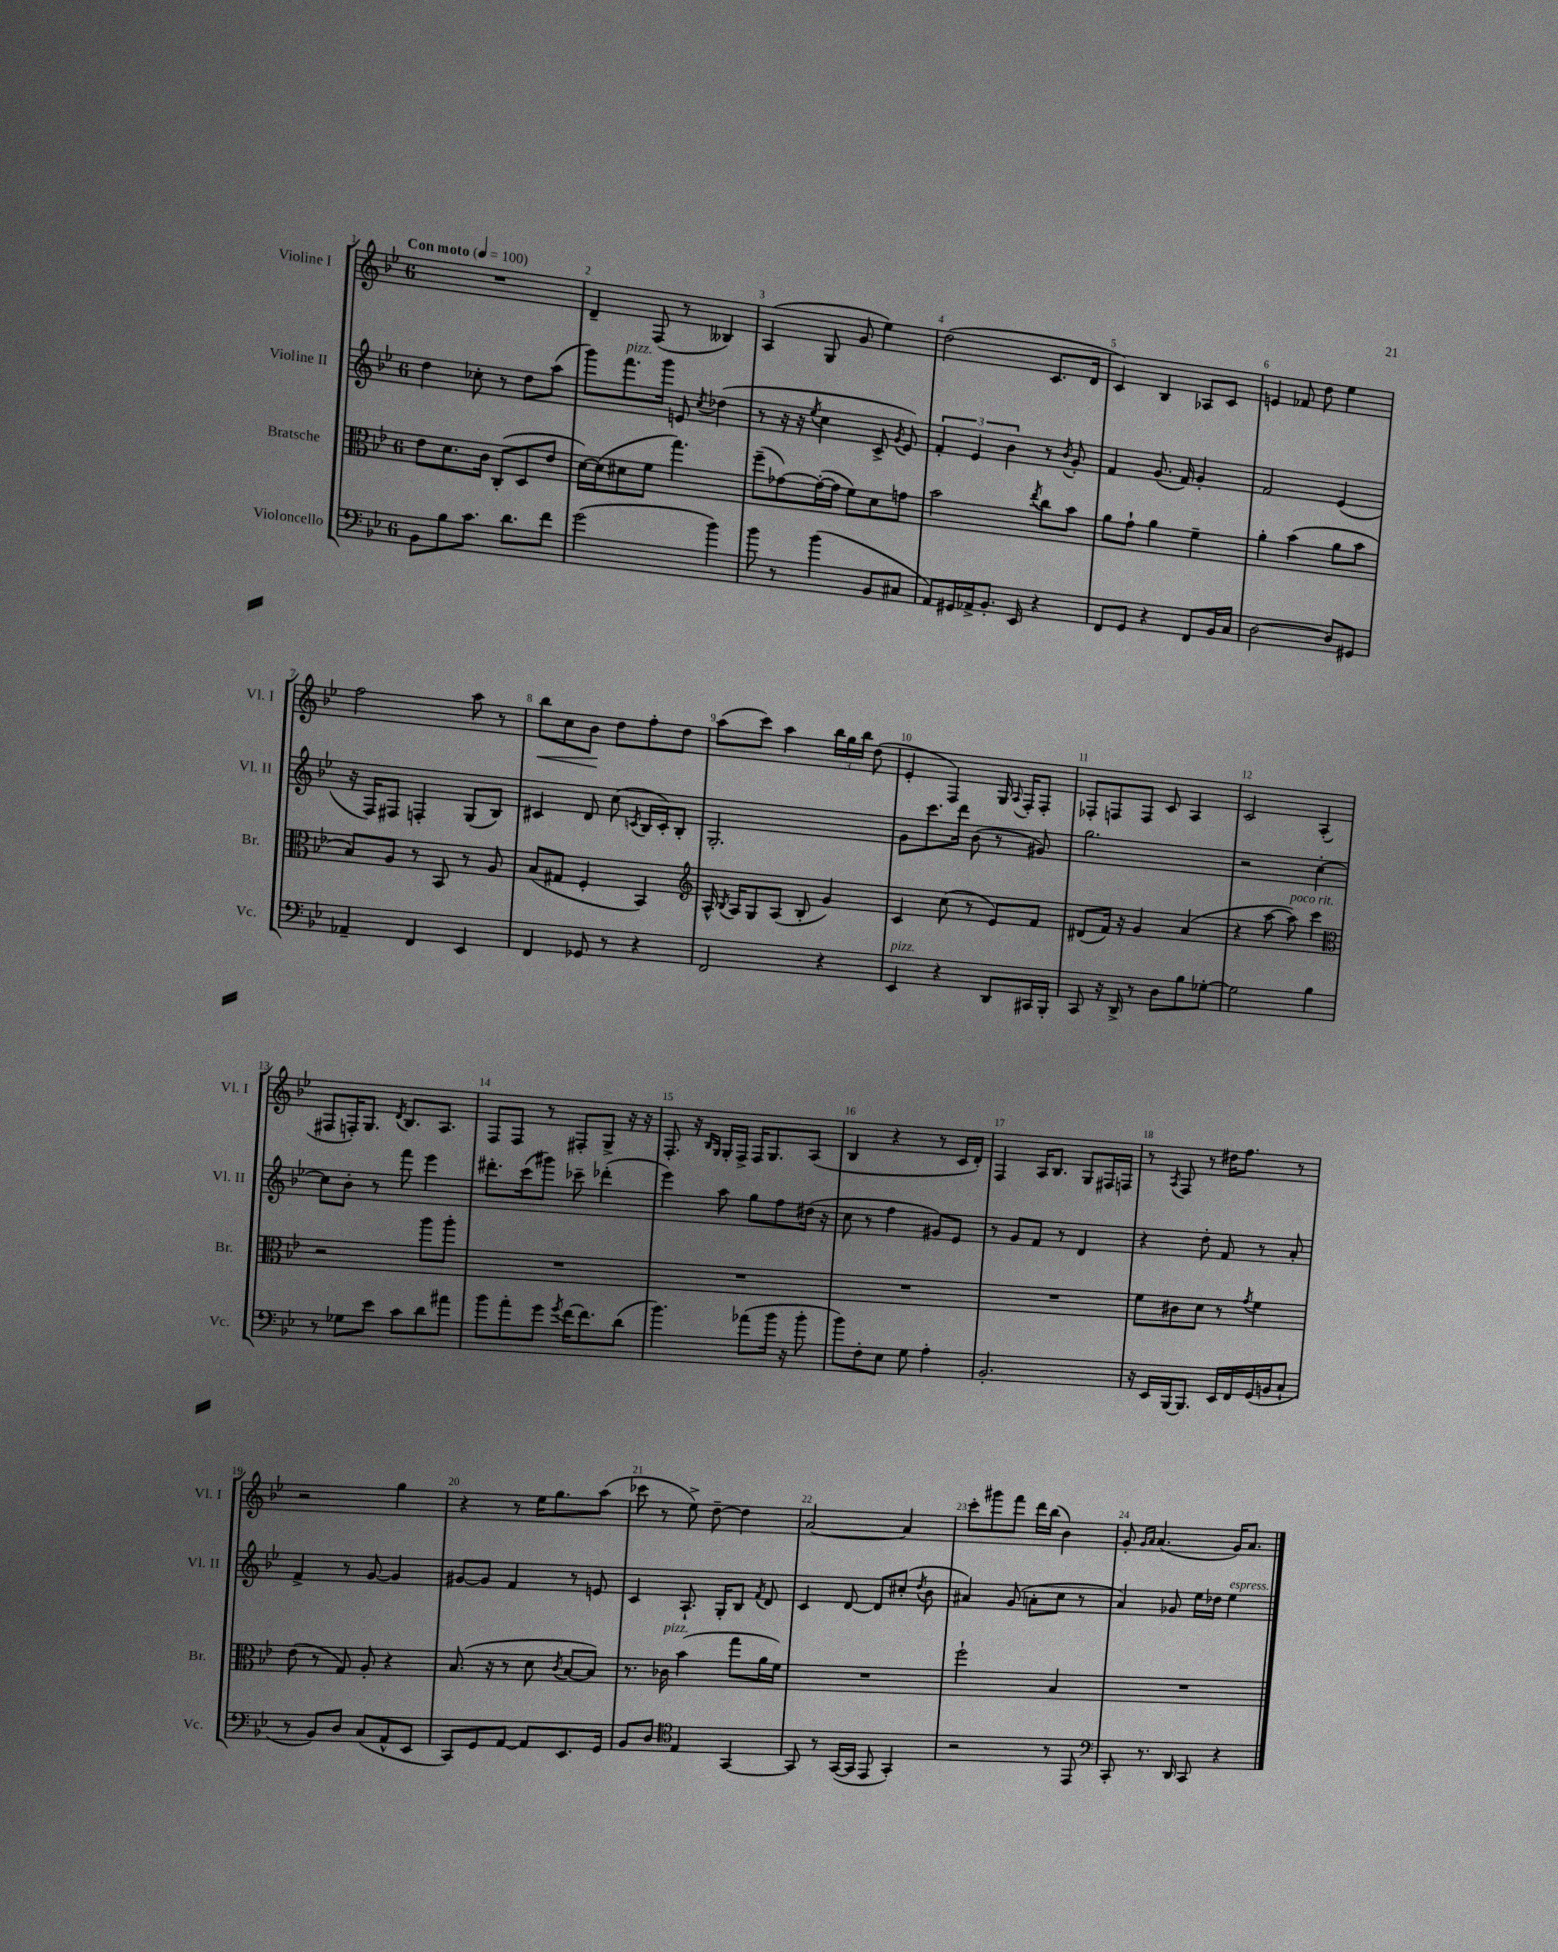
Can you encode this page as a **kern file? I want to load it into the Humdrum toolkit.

**kern	**kern	**kern	**kern	**dynam
*part4	*part3	*part2	*part1	*part1
*staff4	*staff3	*staff2	*staff1	*staff1
*I"Violoncello	*I"Bratsche	*I"Violine II	*I"Violine I	*
*I'Vc.	*I'Br.	*I'Vl. II	*I'Vl. I	*
*clefF4	*clefC3	*clefG2	*clefG2	*
*k[b-e-]	*k[b-e-]	*k[b-e-]	*k[b-e-]	*
*M6/8	*M6/8	*M6/8	*M6/8	*
*MM100	*MM100	*MM100	*MM100	*
=1	=1	=1	=1	=1
!	!	!	!LO:TX:a:B:t=Con moto	!
8BB-\L	8e-\L	4dd\	2.r	.
8B-\	8.d\	.	.	.
8.c\J	.	8cc-X'\	.	.
.	16c\Jk	.	.	.
.	(8C'/L	8r	.	.
8.d\L	.	.	.	.
.	8D/	8dd\L	.	.
8f\J	8e-/J	(8aa\J	.	.
=2	=2	=2	=2	=2
(2g\	[16d\LL)	8ggg\L)	4d~/	.
.	(16d\J]	.	.	.
!	!	!LO:TX:a:i:t=pizz.	!	!
.	8d#X\	8.fff\	.	.
.	8f\J	.	(8F/	.
.	.	16ggg\Jk	.	.
.	4.gg\)	8en/	8r	.
.	.	8qcc/	.	.
4b-\)	.	(4dd-X\	4B--X/)	.
=3	=3	=3	=3	=3
8b-\	(8ff~\L	8r	(4A/	.
8r	[8g-X\)	16r	.	.
.	.	16r	.	.
.	.	8qee-/	.	.
(4b-\	(16g-'\L_	4cc\	8G/	.
.	16g-\JJ]	.	.	.
.	8f\L)	.	8g/	.
8BB-/L	8d\	8c^/	4ee-\)	.
.	.	8qg/	.	.
8C#X/J	8gn\J	8e-/)	.	.
=4	=4	=4	=4	=4
8AA/L)	2b-\	6f'/	(2dd\	.
16GG#X/L	.	.	.	.
.	.	6e-/	.	.
16AA-X^/J	.	.	.	.
8.BB-'/J	.	.	.	.
.	.	6b-\	.	.
16EE-/	.	.	.	.
.	8qee-/	.	.	.
4r	8cc\L	8r	8.c/L	.
.	.	8qb-/	.	.
.	8b-\J	8g'/	.	.
.	.	.	16d/Jk	.
=5	=5	=5	=5	=5
8FF/L	8a\L	4f/	4c/)	.
8GG/J	8g`\J	.	.	.
4r	4a\	(8.g/	4B-/	.
.	.	16f/)	.	.
8FF/L	4f~\	4g'/	8A-X/L	.
16BB-/L	.	.	8c/J	.
16C/JJ	.	.	.	.
=6	=6	=6	=6	=6
[2D\	4a'\	2f/	4en/	.
.	(4b-\	.	8f-X/	.
.	.	.	8dd\	.
8D/L]	8a\L	(4e-/	4ee-\	.
8GG#X/J	8b-\J	.	.	.
!!LO:LB:g=z
=7	=7	=7	=7	=7
4AA-X~/	8B-/L)	16r	2ff\	.
.	.	16F/KL)	.	.
.	8A/J	8F#X/J	.	.
4FF/	8r	4Fn'/	.	.
.	8BB-/	.	.	.
4EE-/	8r	(8G/L	8aa\	.
.	8A/	8B-/J)	8r	.
=8	=8	=8	=8	=8
!	!	!	!	!LO:HP:b
4FF/	(8B-/L	4c#X/	8bb-\L	<
.	8G#X/J	.	8cc\	.
8GG-X/	4F'/	8d/	8b-\J	.
8r	.	(8cc\	8dd\L	[
.	.	8qcn/	.	.
4r	4BB-/)	16B-/LL	8ff'\	.
.	.	16c'/J)	.	.
.	.	8B-'/J	8dd\J	.
=9	=9	=9	=9	=9
*	*clefG2	*	*	*
2FF/	16A^^/	2.G'/	(8aa\L	.
.	8qB-/	.	.	.
.	16A/KL	.	.	.
.	8G/	.	8ccc\J)	.
.	(8A/J	.	4aa\	.
.	8B-'/	.	.	.
4r	4g/)	.	24bb-\LL	.
.	.	.	24gg\	.
.	.	.	24bb-\JJ	.
.	.	.	(8dd\	.
=10	=10	=10	=10	=10
!LO:TX:a:i:t=pizz.	!	!	!	!
4EE-/	4c/	8g\L	4e-'/	.
.	.	8.ccc\	.	.
4r	(8cc\	.	4F/)	.
.	.	16ddd\Jk	.	.
.	8r	(8b-\	.	.
8DD/L	8e-/L)	8r	16G/	.
.	.	.	8qqA/	.
.	.	.	16F'/KL	.
16CC#X/L	8f/J	8g#X/)	8F'/J	.
16BBB-'/JJ	.	.	.	.
=11	=11	=11	=11	=11
8CC/	(8d#X/L	2.gg\	8F-X'/L	.
16r	16f/Jk)	.	8Fn/	.
16DD^/	16r	.	.	.
8r	4g/	.	8F/J	.
8D\L	.	.	8c/	.
8B-\	(4a/	.	4A/	.
[8G-X'\J	.	.	.	.
=12	=12	=12	=12	=12
2G-\]	4r	2r	2c/	.
.	[8aa\	.	.	.
!	!LO:TX:a:i:t=poco rit.	!	!	!
.	8aa\])	.	.	.
4B-\	4ccc\	[4cc'\	(4A'/	.
!!LO:LB:g=z
=13	=13	=13	=13	=13
*	*clefC3	*	*	*
8r	2r	8cc\L]	8F#X/L	.
8G-X\L	.	8b-'\J	16Fn'/K)	.
.	.	.	8.G/J	.
8e-\J	.	8r	.	.
.	.	.	8qd/	.
8c\L	.	8fff\	8.B-/L	.
8d\	8aa\L	4eee-\	.	.
.	.	.	8.A/J	.
8a#X\J	8aa'\J	.	.	.
=14	=14	=14	=14	=14
8b-\L	2.r	8.ddd#X'\L	8F/L	.
8a'\	.	.	8F/J	.
.	.	(16ccc\k	.	.
8g\J	.	8ggg#X\J)	8r	.
8qg/	.	.	.	.
[16f\KL	.	8ccc-X~\	8F#X'/L	.
8.f\]	.	.	.	.
.	.	(4ddd-X'\	8G^/J	.
(8d\J	.	.	16r	.
.	.	.	16r	.
=15	=15	=15	=15	=15
4.b-\)	2.r	4eee-\)	8.F'/	.
.	.	.	16r	.
.	.	.	16qqB-/LL	.
.	.	.	16qqG/JJ	.
.	.	8aa\	16G'/LL	.
.	.	.	16F^/JJ	.
(8a-X\L	.	8gg\L	16F/KL	.
.	.	.	8.G/	.
16b-\Jk	.	8ff\	.	.
16r	.	.	.	.
8b-'\	.	(16dd#X\Jk	(8A/J	.
.	.	16r	.	.
=16	=16	=16	=16	=16
8b-\L)	2.r	8cc\	4B-/	.
8F'\	.	8r	.	.
8E-\J	.	4ff\	4r	.
8G\	.	.	.	.
4A'\	.	8g#X/L)	8r	.
.	.	8e-/J	16c/LL	.
.	.	.	16d'/JJ)	.
=17	=17	=17	=17	=17
2.BB-'/	2.r	8r	4F/	.
.	.	8g/L	.	.
.	.	8f/J	16A/KL	.
.	.	.	8.B-/J	.
.	.	8r	.	.
.	.	4d/	8G/L	.
.	.	.	16F#X/L	.
.	.	.	16Fn/JJ	.
=18	=18	=18	=18	=18
16r	8f\L	4r	8r	.
16EE-/LL	.	.	.	.
.	.	.	8qA/	.
[16BBB-/J	8c#X\	.	8F/	.
8.BBB-/J]	.	.	.	.
.	8d\J	8dd'\	8r	.
16EE-/LL	8r	8f/	16dd#X\KL	.
16FF/	.	.	8.ff\J	.
.	8qg/	.	.	.
(16GG/	4f\	8r	.	.
16BBn/J	.	.	.	.
8C`/J	.	8a'/	8r	.
!!LO:LB:g=z
=19	=19	=19	=19	=19
8r	(8e-\	4f^/	2r	.
8BB-/L)	8r	.	.	.
8D/J	8G/)	8r	.	.
(8C/L	8A'/	[8g/	.	.
8AA^^/	4r	4g/]	4gg\	.
8EE-/J	.	.	.	.
=20	=20	=20	=20	=20
8CC/L)	(8.B-/	[8g#X/L	4r	.
8GG/	.	8g#/J]	.	.
.	16r	.	.	.
[8AA/J	8r	4f/	8r	.
8AA/L]	8d\	.	16ee-\KL	.
.	.	.	8.gg\	.
.	8qc/	.	.	.
8.EE-/	[8B-/L	8r	.	.
.	8B-/J])	8en/	(8aa\J	.
16GG/Jk	.	.	.	.
=21	=21	=21	=21	=21
8BB-/L	8.r	4c/	8ccc-X\	.
8D/J	.	.	8r	.
!	!LO:TX:a:i:t=pizz.	!	!	!
.	16c-X\	.	.	.
*clefC4	*	*	*	*
4E-/	(4b-\	8.A`/	8ee-^\)	.
.	.	.	[8dd~\	.
.	.	16G'/KL	.	.
[4GG/	8gg\L	8B-/J	4dd\]	.
.	.	8qf/	.	.
.	16a\L	8d/	.	.
.	16f\JJ)	.	.	.
=22	=22	=22	=22	=22
8GG/]	2.r	4c/	[2a/	.
8r	.	.	.	.
([16GG/LL	.	[8d/	.	.
16GG/JJ]	.	.	.	.
8EE-/	.	8d/L]	.	.
4GG'/)	.	(8cc#X'/J	4a/]	.
.	.	8qdd/	.	.
.	.	8b-\	.	.
=23	=23	=23	=23	=23
2r	2ff`\	4a#X/)	8ccc'\L	.
.	.	.	8ggg#X\	.
.	.	(8g/	8fff\J	.
.	.	8an'\L	16ddd\LL	.
.	.	.	(16bb-\JJ	.
8r	4B-/	8cc\J	4b-\)	.
8EE-/	.	8r	.	.
=24	=24	=24	=24	=24
*clefF4	*	*	*	*
8CC'/	2.r	4a/)	8g'/	.
.	.	.	16qqg/LL	.
.	.	.	16qqa/JJ	.
8.r	.	.	(4.a/	.
.	.	8g-X/	.	.
16DD/	.	.	.	.
8CC/	.	16ee-\LL	.	.
.	.	16dd-X\JJ	.	.
!	!	!LO:TX:a:i:t=espress.	!	!
4r	.	4ee-\	16g/KL)	.
.	.	.	8.a/J	.
==	==	==	==	==
*-	*-	*-	*-	*-
